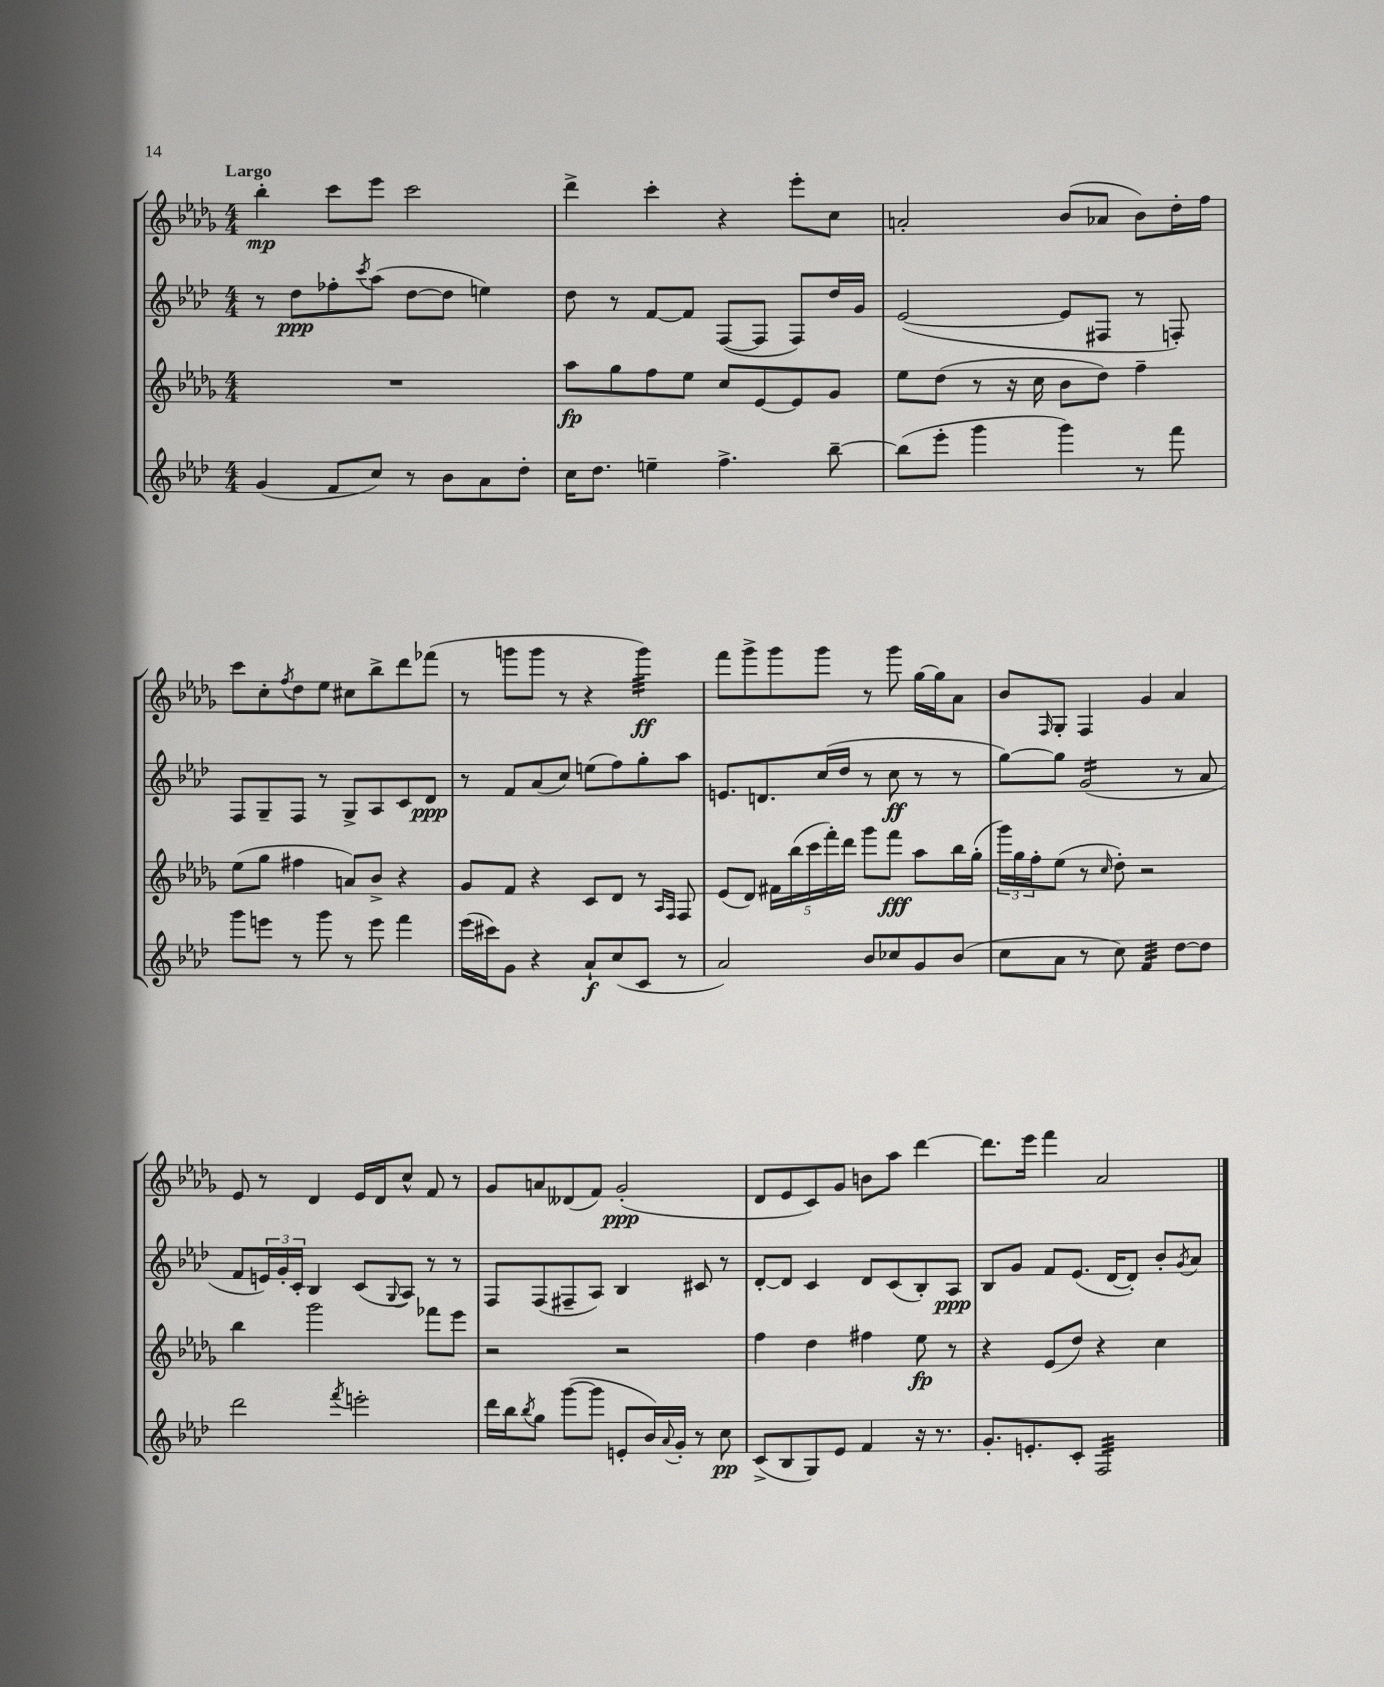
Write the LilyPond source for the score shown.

<<
\new StaffGroup <<
\new Staff = "s0" {
    \clef treble \key des \major \numericTimeSignature \time 4/4 \tempo "Largo"
    bes''4-.\mp c'''8 ees'''8 c'''2 |
    des'''4-> c'''4-. r4 ees'''8-. c''8 |
    a'2-. bes'8( aes'8 bes'8) des''16-. f''16 |
    c'''8 c''8-. \acciaccatura { f''8 } des''8 ees''8 cis''8 bes''8-> des'''8 fes'''8( |
    r8 g'''8 g'''8 r8 r4 g'''4:32\ff) |
    f'''8 ges'''8-> ges'''8 ges'''8 r8 ges'''8 ges''16~ ges''16 aes'8 |
    bes'8 \grace { f16 } ges8-. f4 ges'4 aes'4 |
    ees'8 r8 des'4 ees'16 des'16 c''8-^ f'8 r8 |
    ges'8 a'8 deses'8( f'8) ges'2-.\ppp( |
    des'8 ees'8 c'8) ges'8 b'8 aes''8 des'''4~ |
    des'''8. ees'''16 f'''4 aes'2 \bar "|." |
}
\new Staff = "s1" {
    \clef treble \key aes \major \numericTimeSignature \time 4/4
    r8 des''8\ppp fes''8-. \acciaccatura { c'''8 } aes''8( des''8~ des''8 e''4) |
    des''8 r8 f'8~ f'8 f8~( f8 f8) des''16 g'16 |
    ees'2~( ees'8 fis8 r8 f8-.) |
    f8 g8-- f8 r8 g8-> aes8 c'8 des'8\ppp |
    r8 f'8 aes'8( c''8) e''8( f''8) g''8-. aes''8 |
    e'8. d'8. c''16( des''16 r8 c''8\ff r8 r8 |
    g''8~) g''8 g'2:16( r8 aes'8 |
    f'8 \tuplet 3/2 { e'16) g'16-. c'16-. } bes4 c'8( \appoggiatura { g8 } aes8) r8 r8 |
    f8 f8( fis8-- aes8) bes4 cis'8 r8 |
    des'8~-. des'8 c'4 des'8 c'8( bes8-.) aes8\ppp |
    bes8 g'8 f'8 ees'8.( des'16~ des'8-.) bes'8-. \acciaccatura { g'8 } aes'8 \bar "|." |
}
\new Staff = "s2" {
    \clef treble \key des \major \numericTimeSignature \time 4/4
    R1 |
    aes''8\fp ges''8 f''8 ees''8 c''8 ees'8~ ees'8 ges'8 |
    ees''8 des''8( r8 r16 c''16 bes'8 des''8) f''4-- |
    ees''8( ges''8 fis''4 a'8) bes'8-> r4 |
    ges'8 f'8 r4 c'8 des'8 r8 \grace { aes16 f16 } f8 |
    ees'8( des'8) \tuplet 5/4 { fis'16 bes''16( c'''16 f'''16-.) des'''16 } ges'''8 f'''8\fff aes''8 bes''16 ges''16-.( |
    \tuplet 3/2 { ges'''16) ges''16 f''16-. } ees''8( r8 \grace { c''16 } des''8-.) r2 |
    bes''4 ges'''2 fes'''8 ees'''8 |
    r2 r2 |
    f''4 des''4 fis''4 ees''8\fp r8 |
    r4 ees'8( des''8) r4 c''4 \bar "|." |
}
\new Staff = "s3" {
    \clef treble \key aes \major \numericTimeSignature \time 4/4
    g'4( f'8 c''8) r8 bes'8 aes'8 des''8-. |
    c''16 des''8. e''4-- f''4.-> bes''8~-- |
    bes''8( ees'''8-. g'''4 g'''4) r8 f'''8 |
    g'''8 e'''8 r8 g'''8 r8 e'''8 f'''4 |
    ees'''16( cis'''16) g'8 r4 aes'8-!\f c''8( c'8 r8 |
    aes'2) bes'8 ces''8 g'8 bes'8( |
    c''8 aes'8 r8 c''8) f'4:32 des''8~ des''8 |
    des'''2 \acciaccatura { f'''8 } e'''2-. |
    des'''16 bes''16 \acciaccatura { bes''8 } g''8 g'''8~( g'''8 e'8-. bes'16) \appoggiatura { aes'8 } g'16-. r8 c''8\pp |
    c'8->( bes8 g8) ees'8 f'4 r16 r8. |
    g'8.-. e'8.-. c'8-. f2:32 \bar "|." |
}
>>
>>
\layout { \context { \Score \remove "Bar_number_engraver" } }
